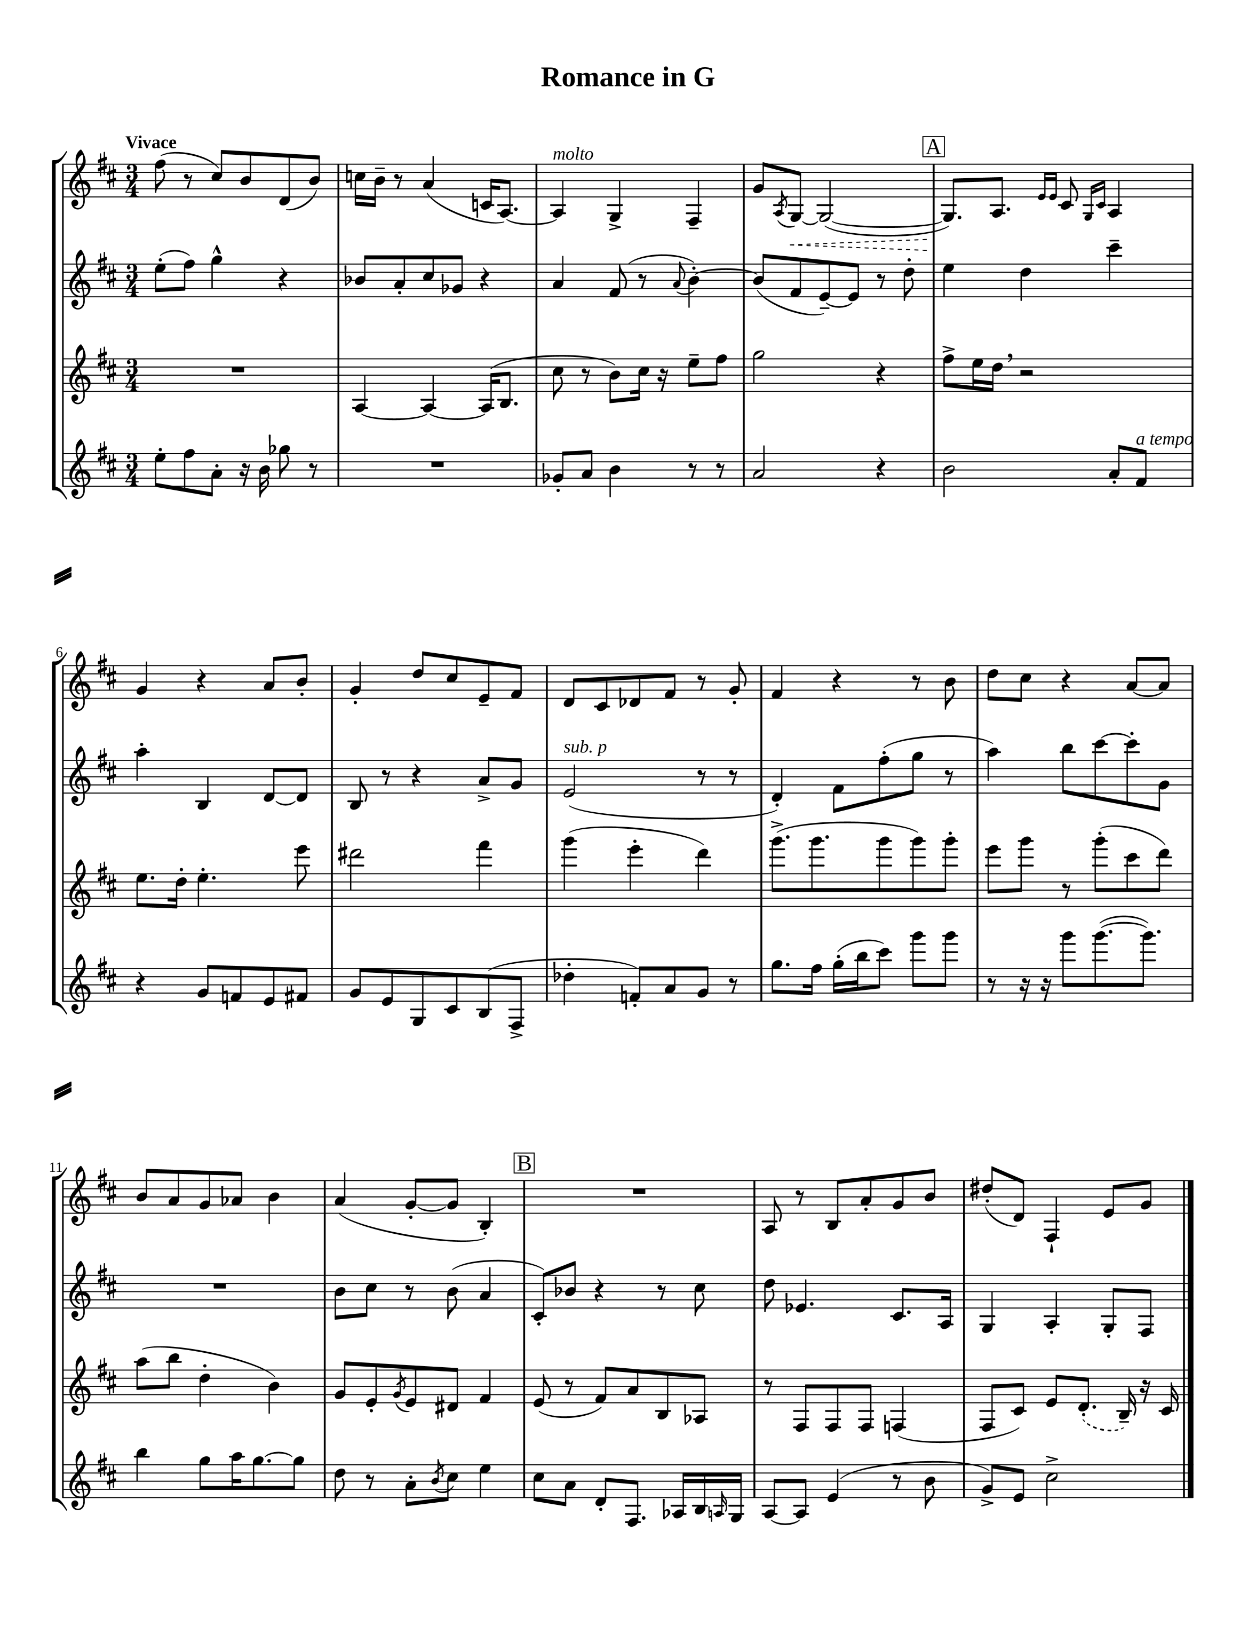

**kern	**kern	**kern	**kern	**dynam
*part4	*part3	*part2	*part1	*part1
*staff4	*staff3	*staff2	*staff1	*staff1
*clefG2	*clefG2	*clefG2	*clefG2	*
*k[f#c#]	*k[f#c#]	*k[f#c#]	*k[f#c#]	*
*M3/4	*M3/4	*M3/4	*M3/4	*
=1	=1	=1	=1	=1
!	!	!	!LO:TX:a:B:t=Vivace	!
8ee'\L	2.r	(8ee'\L	(8ff#\	.
8ff#\	.	8ff#\J)	8r	.
8a'\J	.	4gg^^\	8cc#/L)	.
16r	.	.	8b/	.
16b\	.	.	.	.
8gg-X\	.	4r	(8d/	.
8r	.	.	8b/J)	.
=2	=2	=2	=2	=2
2.r	[4A/	8b-X/L	16ccn\LL	.
.	.	.	16b~\JJ	.
.	.	8a'/	8r	.
.	4A/_	8cc#/	(4a/	.
.	.	8g-X/J	.	.
.	(16A/KL]	4r	16cn/KL	.
.	8.B/J	.	[8.A/J)	.
=3	=3	=3	=3	=3
!	!	!	!LO:TX:a:i:t=molto	!
8g-X'/L	8cc#\	4a/	4A/]	.
8a/J	8r	.	.	.
4b\	8b\L)	(8f#/	4G^/	.
.	16cc#\Jk	8r	.	.
.	16r	.	.	.
.	.	8qqa/	.	.
8r	8ee~\L	[4b'\)	4F#~/	.
8r	8ff#\J	.	.	.
=4	=4	=4	=4	=4
2a/	2gg\	(8b/L]	8g/L	.
.	.	.	8qA/	.
!	!	!	!	!LO:HP:b
.	.	8f#/	[8G/J	<
.	.	[8e~/)	(2G/_	.
.	.	8e/J]	.	.
4r	4r	8r	.	.
.	.	8dd'\	.	.
!!LO:REH:place=s1:t=A
=5	=5	=5	=5	=5
2b\	8ff#^\L	4ee\	8.G/L])	.
.	16ee\L	.	.	.
.	16dd,\JJ	.	8.A/J	[
.	2r	4dd\	.	.
.	.	.	16qqe/LL	.
.	.	.	16qqe/JJ	.
.	.	.	8c#/	.
.	.	.	16qqG/LL	.
.	.	.	16qqc#/JJ	.
8a'/L	.	4ccc#~\	4A/	.
!LO:TX:a:i:t=a tempo	!	!	!	!
8f#/J	.	.	.	.
!!LO:LB:g=z
=6	=6	=6	=6	=6
4r	8.ee\L	4aa'\	4g/	.
.	16dd'\Jk	.	.	.
8g/L	4.ee'\	4B/	4r	.
8fn/	.	.	.	.
8e/	.	[8d/L	8a/L	.
8f#X/J	8eee\	8d/J]	8b'/J	.
=7	=7	=7	=7	=7
8g/L	2ddd#X\	8B/	4g'/	.
8e/	.	8r	.	.
8G/	.	4r	8dd/L	.
8c#/	.	.	8cc#/	.
(8B/	4fff#\	8a^/L	8e~/	.
8F#^/J	.	8g/J	8f#/J	.
=8	=8	=8	=8	=8
!	!	!LO:TX:a:i:t=sub. p	!	!
4dd-X'\	(4ggg\	(2e/	8d/L	.
.	.	.	8c#/	.
8fn'/L)	4eee'\	.	8d-X/	.
8a/	.	.	8f#/J	.
8g/J	4ddd\)	8r	8r	.
8r	.	8r	8g'/	.
=9	=9	=9	=9	=9
8.gg\L	(8.ggg^\L	4d'/)	4f#/	.
16ff#\Jk	8.ggg\	.	.	.
(16gg'\LL	.	8f#\L	4r	.
16bb\J	.	.	.	.
8ccc#\J)	8ggg\	(8ff#'\	.	.
8ggg\L	8ggg\)	8gg\J	8r	.
8ggg\J	8ggg'\J	8r	8b\	.
=10	=10	=10	=10	=10
8r	8eee\L	4aa\)	8dd\L	.
16r	8ggg\J	.	8cc#\J	.
16r	.	.	.	.
8ggg\L	8r	8bb\L	4r	.
([8.ggg\	(8ggg'\L	[8ccc#\	.	.
.	8ccc#\	8ccc#'\]	[8a/L	.
8.ggg\J])	.	.	.	.
.	8ddd\J)	8g\J	8a/J]	.
!!LO:LB:g=z
=11	=11	=11	=11	=11
4bb\	(8aa\L	2.r	8b/L	.
.	8bb\J	.	8a/	.
8gg\L	4dd'\	.	8g/	.
16aa\K	.	.	8a-X/J	.
[8.gg\	.	.	.	.
.	4b\)	.	4b\	.
8gg\J]	.	.	.	.
=12	=12	=12	=12	=12
8dd\	8g/L	8b\L	(4a/	.
8r	8e'/	8cc#\J	.	.
.	8qg/	.	.	.
8a'\L	8e/	8r	[8g'/L	.
8qb/	.	.	.	.
8cc#\J	8d#X/J	(8b\	8g/J]	.
4ee\	4f#/	4a/	4B'/)	.
!!LO:REH:place=s1:t=B
=13	=13	=13	=13	=13
8cc#\L	(8e/	8c#'/L)	2.r	.
8a\J	8r	8b-X/J	.	.
8d'/L	8f#/L)	4r	.	.
8.F#/J	8a/	.	.	.
.	8B/	8r	.	.
16A-X/LL	.	.	.	.
16B/	8A-X/J	8cc#\	.	.
16qqAn/	.	.	.	.
16G/JJ	.	.	.	.
=14	=14	=14	=14	=14
[8A/L	8r	8dd\	8A/	.
8A/J]	8F#/L	4.e-X/	8r	.
(4e/	8F#/	.	8B/L	.
.	8F#/J	.	8a'/	.
8r	(4Fn/	8.c#/L	8g/	.
8b\	.	.	8b/J	.
.	.	16A/Jk	.	.
=15	=15	=15	=15	=15
8g^/L)	8F#/L	4G/	(8dd#X'/L	.
8e/J	8c#/J)	.	8d/J)	.
2cc#^\	8e/L	4A'/	4F#`/	.
.	(8.d'/J	.	.	.
.	.	8G'/L	8e/L	.
.	16B~/)	.	.	.
.	16r	8F#/J	8g/J	.
.	16c#/	.	.	.
==	==	==	==	==
*-	*-	*-	*-	*-
